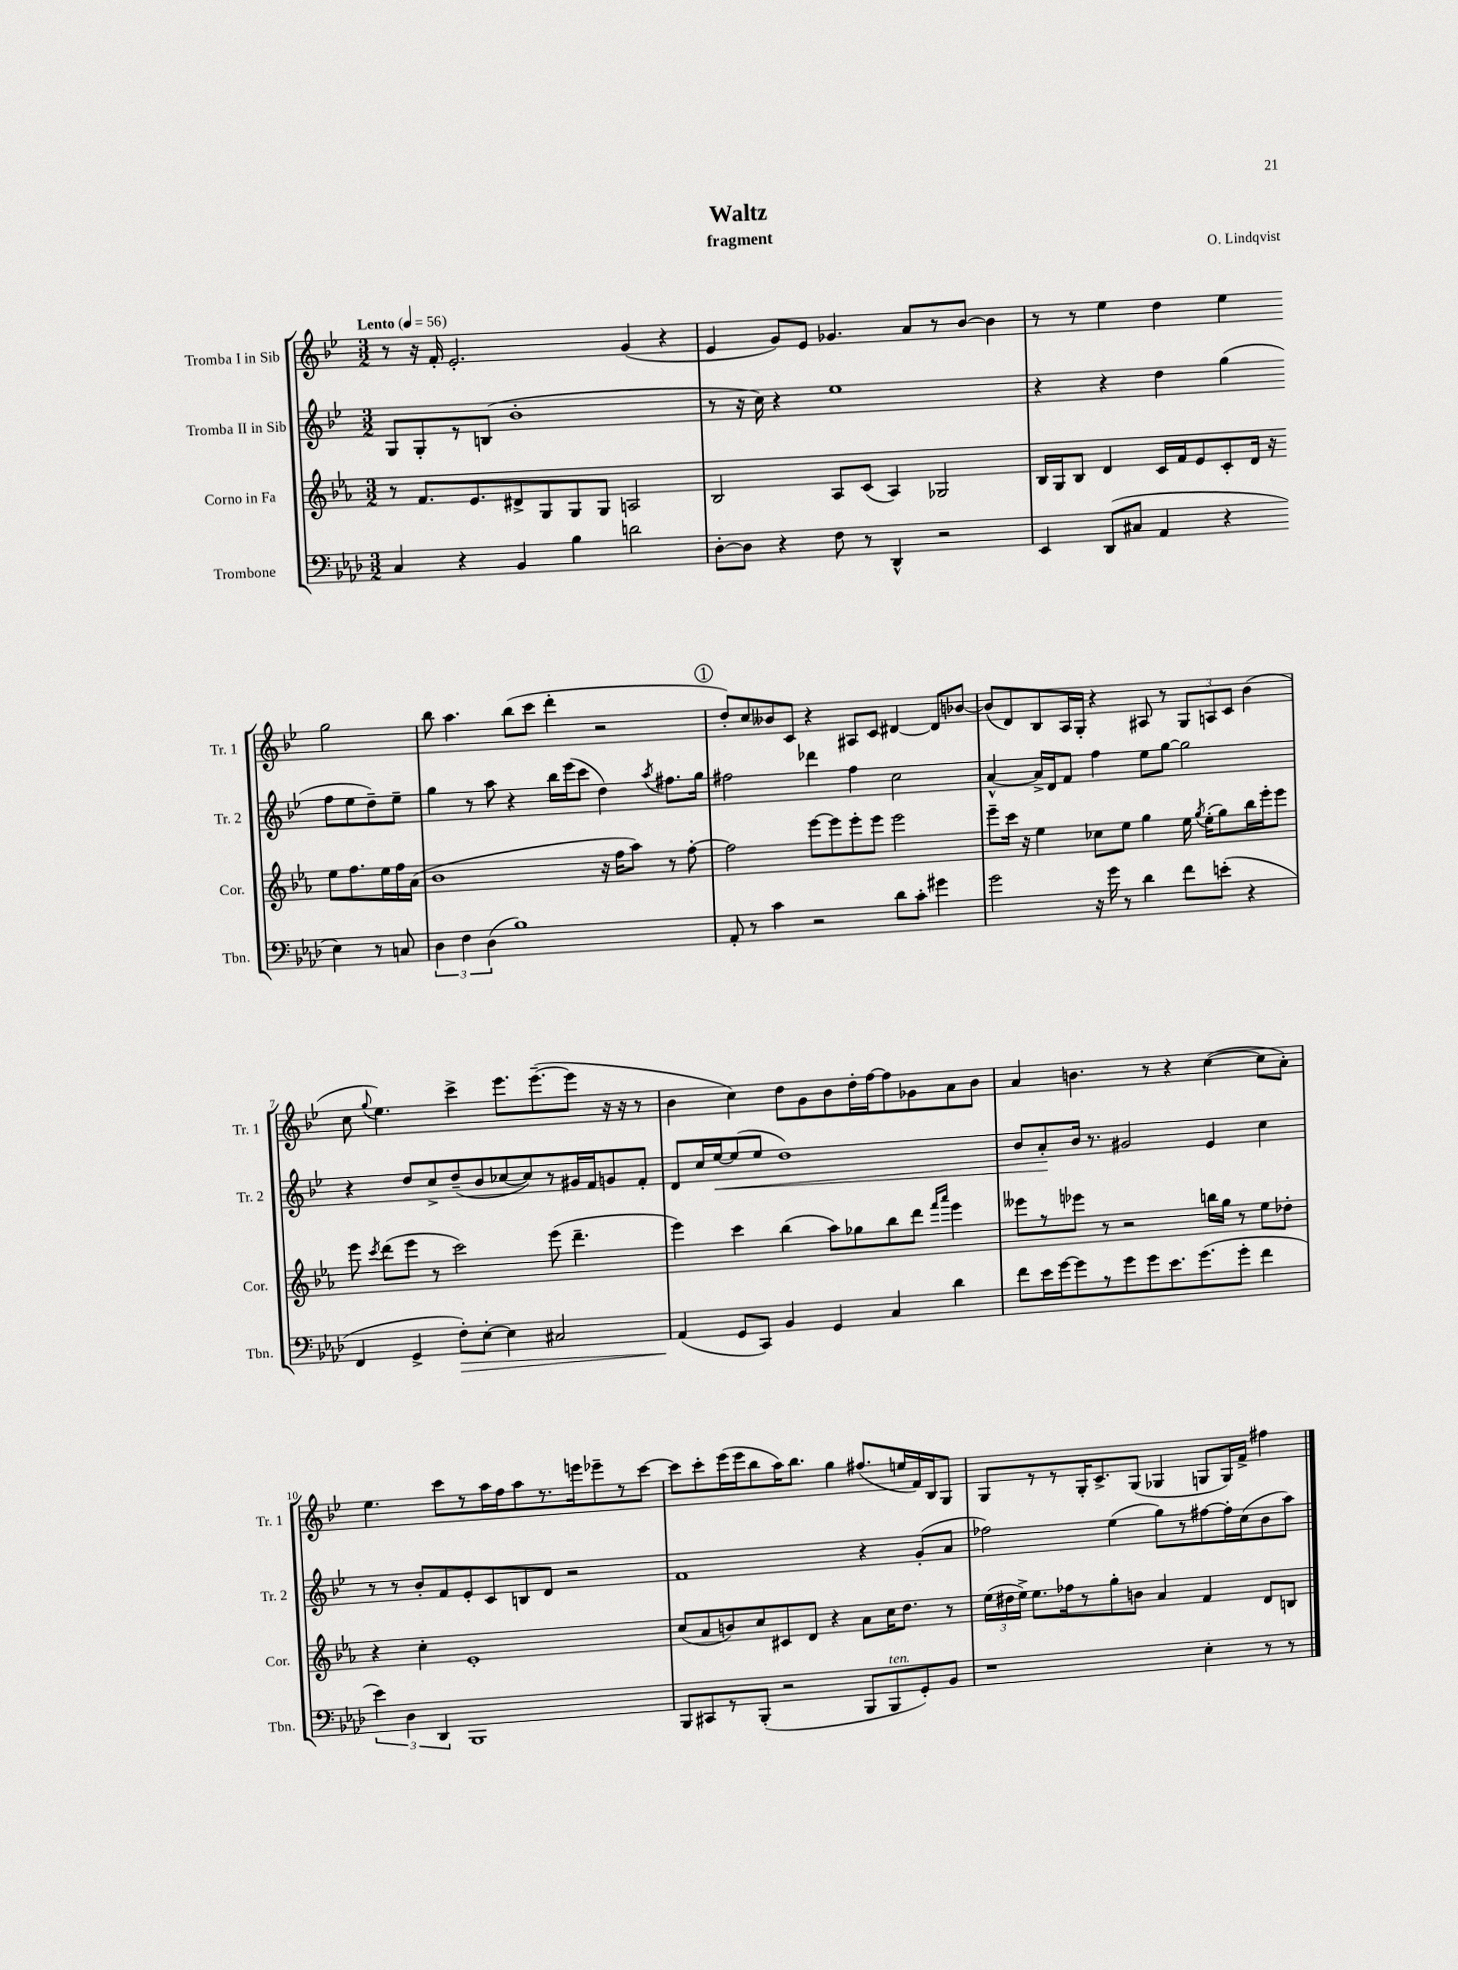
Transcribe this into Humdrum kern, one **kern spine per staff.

**kern	**dynam	**kern	**kern	**dynam	**kern
*part4	*part4	*part3	*part2	*part2	*part1
*staff4	*staff4	*staff3	*staff2	*staff2	*staff1
*I"Trombone	*	*I"Corno in Fa	*I"Tromba II in Sib	*	*I"Tromba I in Sib
*I'Tbn.	*	*I'Cor.	*I'Tr. 2	*	*I'Tr. 1
*clefF4	*	*clefG2	*clefG2	*	*clefG2
*k[b-e-a-d-]	*	*k[b-e-a-]	*k[b-e-]	*	*k[b-e-]
*M3/2	*	*M3/2	*M3/2	*	*M3/2
*MM56	*	*MM56	*MM56	*	*MM56
=1	=1	=1	=1	=1	=1
!	!	!	!	!	!LO:TX:a:B:t=Lento
4C/	.	8r	8G/L	.	8r
.	.	8.f/L	8G'/	.	16r
.	.	.	.	.	16f'/
4r	.	.	8r	.	2.e-'/
.	.	8.e-/	.	.	.
.	.	.	(8Bn/J	.	.
4BB-/	.	8d#X^/	1b-'	.	.
.	.	8G/	.	.	.
4B-\	.	8G/	.	.	.
.	.	8G/J	.	.	.
2dn\	.	2An/	.	.	(4g/
.	.	.	.	.	4r
=2	=2	=2	=2	=2	=2
[8D-'\L	.	2B-/	8r	.	4e-/
8D-\J]	.	.	16r	.	.
.	.	.	16cc\)	.	.
4r	.	.	4r	.	8g/L)
.	.	.	.	.	8e-/J
8F\	.	8A-/L	1ee-	.	4.g-X/
8r	.	(8c/J	.	.	.
4DD-^^/	.	4A-/)	.	.	.
.	.	.	.	.	8a/L
2r	.	2G-X/	.	.	8r
.	.	.	.	.	[8b-/J
.	.	.	.	.	4b-\]
=3	=3	=3	=3	=3	=3
4EE-/	.	16B-/LL	4r	.	8r
.	.	16G/J	.	.	.
.	.	8B-/J	.	.	8r
(8DD-/L	.	4d/	4r	.	4ee-\
8C#X/J	.	.	.	.	.
4AA-/	.	16c/LL	4dd\	.	4dd\
.	.	16f/J	.	.	.
.	.	8e-/	.	.	.
4r	.	8c'/	(4gg\	.	4ee-\
.	.	16d/Jk	.	.	.
.	.	16r	.	.	.
4E-\)	.	8ee-\L	8ff\L	.	2gg\
.	.	8.ff\	8ee-\	.	.
8r	.	.	8dd~\)	.	.
.	.	16ee-\L	.	.	.
8Cn/	.	16ff\	8ee-~\J	.	.
.	.	(16a-\JJ	.	.	.
!!LO:LB:g=z
=4	=4	=4	=4	=4	=4
6D-\	.	1b-	4gg\	.	8bb-\
.	.	.	.	.	4.aa\
6F\	.	.	.	.	.
.	.	.	8r	.	.
(6D-\	.	.	.	.	.
.	.	.	8aa\	.	.
1B-)	.	.	4r	.	(8bb-\L
.	.	.	.	.	8ccc\J
.	.	.	16bb-\LL	.	4ddd'\
.	.	.	(16eee-\J	.	.
.	.	.	8ccc\J	.	.
.	.	16r	4dd\)	.	2r
.	.	16ff\KL	.	.	.
.	.	8aa-\J)	.	.	.
.	.	.	8qaa/	.	.
.	.	8r	8.ff#X\L	.	.
.	.	[8ff'\	.	.	.
.	.	.	16gg\Jk	.	.
!!LO:REH:place=s1:t=1
=5	=5	=5	=5	=5	=5
8AA-'/	.	2ff\]	2ff#X\	.	8dd'/L)
8r	.	.	.	.	8cc/
4c\	.	.	.	.	8b--X/
.	.	.	.	.	8c/J
2r	.	[8eee-\L	4ddd-X\	.	4r
.	.	8eee-\]	.	.	.
.	.	8eee-'\	4ff#\	.	8A#X/L
.	.	8eee-\J	.	.	8c/J
8d-\L	.	2eee-\	2cc\	.	[4d#X/
8c'\J	.	.	.	.	.
4g#X\	.	.	.	.	8d#/L]
.	.	.	.	.	[8b-X/J
=6	=6	=6	=6	=6	=6
2g\	.	8eee-~\L	[4a^^/	.	(8b-/L]
.	.	16ccc\Jk	.	.	8d/)
.	.	16r	.	.	.
.	.	4ee-\	16a^/LL]	.	8B-/
.	.	.	16d/J	.	.
.	.	.	8f/J	.	16A/L
.	.	.	.	.	16G'/JJ
16r	.	8cc-X\L	4ff\	.	4r
16g\	.	.	.	.	.
8r	.	8ee-\J	.	.	.
4d-\	.	4gg\	8ee-\L	.	8A#X/
.	.	.	[8gg\J	.	8r
8f\L	.	16ee-\	2gg\]	.	12G/L
.	.	8qgg/	.	.	.
.	.	(16ee-'\KL	.	.	.
.	.	.	.	.	12An/
(8en'\J	.	8gg\)	.	.	.
.	.	.	.	.	12c/J
4r	.	16bb-\L	.	.	(4b-\
.	.	16eee-'\J	.	.	.
.	.	8eee-\J	.	.	.
!!LO:LB:g=z
=7	=7	=7	=7	=7	=7
4FF/	.	8eee-\	4r	.	8cc\
.	.	8qccc/	.	.	8qqgg/
.	.	(8ddd\L	.	.	4.ee-\)
4GG^/	.	8eee-\J	8dd/L	.	.
.	.	8r	8cc^/	.	.
!	!LO:HP:b	!	!	!	!
8F'\L)	>	2ccc\)	(8dd~/	.	4ccc^\
[8E-'\J	.	.	8b-/	.	.
4E-\]	.	.	[8cc-X/	.	8.eee-\L
.	.	.	8cc-/])	.	.
.	.	.	.	.	([8.eee-~\
2C#X/	.	(8eee-\	8r	.	.
.	.	4.ddd~\	16g#X/L	.	8eee-\J]
.	.	.	16f/J	.	.
.	.	.	8gn/	.	16r
.	.	.	.	.	16r
.	.	.	8f'/J	.	8r
=8	=8	=8	=8	=8	=8
(4AA-/	.	4eee-\)	8d/L	.	4b-\
.	.	.	16cc/L	.	.
!	!	!	!	!LO:HP:b	!
.	.	.	[16ee-/J	<	.
8GG/L	]	4ccc\	(8ee-/]	.	4cc\)
8CC/J)	.	.	8ee-/J	.	.
4BB-/	.	(4bb-\	1dd)	.	8dd\L
.	.	.	.	.	8g\
4GG/	.	8aa-\L)	.	.	8b-\
.	.	8gg-X\	.	.	16dd'\L
.	.	.	.	.	[16ff\J
4C/	.	8bb-\	.	.	8ff\]
.	.	8ddd\J	.	.	8g-X\
.	.	16qqfff/LL	.	.	.
.	.	16qqaaa-/JJ	.	.	.
4d-\	.	4eee-\	.	.	8a\
.	.	.	.	.	8b-\J
=9	=9	=9	=9	=9	=9
8f\L	.	8eee--X\L	8b-/L	.	4a/
16e-\L	.	8r	8a'/	.	.
[16g\J	.	.	.	.	.
8g\]	.	8eee-X\J	16b-/Jk	[	4.bn\
.	.	.	8.r	.	.
8r	.	8r	.	.	.
8g\	.	2r	2g#X/	.	.
8g\	.	.	.	.	8r
8.e-\	.	.	.	.	4r
(8.g\	.	.	.	.	.
.	.	16bbn\LL	4e-/	.	([4cc\
.	.	16gg\JJ	.	.	.
8g'\J	.	8r	.	.	.
4f\	.	8ee-\L	4cc\	.	8cc\L]
.	.	8dd-X'\J	.	.	8a'\J)
!!LO:LB:g=z
=10	=10	=10	=10	=10	=10
6e-\)	.	4r	8r	.	4.ee-\
.	.	.	8r	.	.
6D-\	.	.	.	.	.
.	.	4cc'\	8b-'/L	.	.
6DD-/	.	.	.	.	.
.	.	.	8f/	.	8ccc\L
1BBB-	.	1e-'	8e-'/	.	8r
.	.	.	8c/	.	16aa\L
.	.	.	.	.	16ff\J
.	.	.	8Bn/	.	8aa\
.	.	.	8d/J	.	8.r
.	.	.	2r	.	.
.	.	.	.	.	16eeen\k
.	.	.	.	.	8eee-X~\
.	.	.	.	.	8r
.	.	.	.	.	[8ccc\J
=11	=11	=11	=11	=11	=11
8BBB-/L	.	(8cc/L	1f	.	8ccc\L]
8CC#X/	.	8a-/	.	.	8ccc'\
8r	.	8bn/)	.	.	(16eee-\L
.	.	.	.	.	16eee-\J
(8BBB-'/J	.	8cc/	.	.	8bb-\
2r	.	8c#X/	.	.	16aa\K)
.	.	.	.	.	8.bb-\J
.	.	8d/J	.	.	.
.	.	4r	.	.	4gg\
8BBB-/L	.	8a-\L	4r	.	(8.ff#X/L
!LO:TX:a:i:t=ten.	!	!	!	!	!
8BBB-/	.	16cc\K	.	.	.
.	.	8.dd\J	.	.	16een/L
8GG'/)	.	.	(8g'/L	.	16f/)
.	.	.	.	.	16B-/J
8BB-/J	.	8r	8a/J	.	8G/J
=12	=12	=12	=12	=12	=12
1r	.	(24ee-\LL	2ff-X\)	.	8G/L
.	.	24dd#X\	.	.	.
.	.	24ee-^\JJ)	.	.	.
.	.	8.ee-\L	.	.	8r
.	.	.	.	.	8r
.	.	16ff-X\k	.	.	.
.	.	8r	.	.	16G'/K
.	.	.	.	.	8.c^/
.	.	8gg'\	(4ee-\	.	.
.	.	8bn\J	.	.	(8G/J
.	.	4a-/	8gg\L)	.	4G-X/
.	.	.	8r	.	.
4E-'\	.	4f/	[8ff#X\	.	8Gn/L
.	.	.	16ff#'\L]	.	16G/L)
.	.	.	(16cc\J	.	16f^/JJ
8r	.	8d/L	8b-\	.	4ff#X\
8r	.	8Bn/J	8aa\J)	.	.
==	==	==	==	==	==
*-	*-	*-	*-	*-	*-
